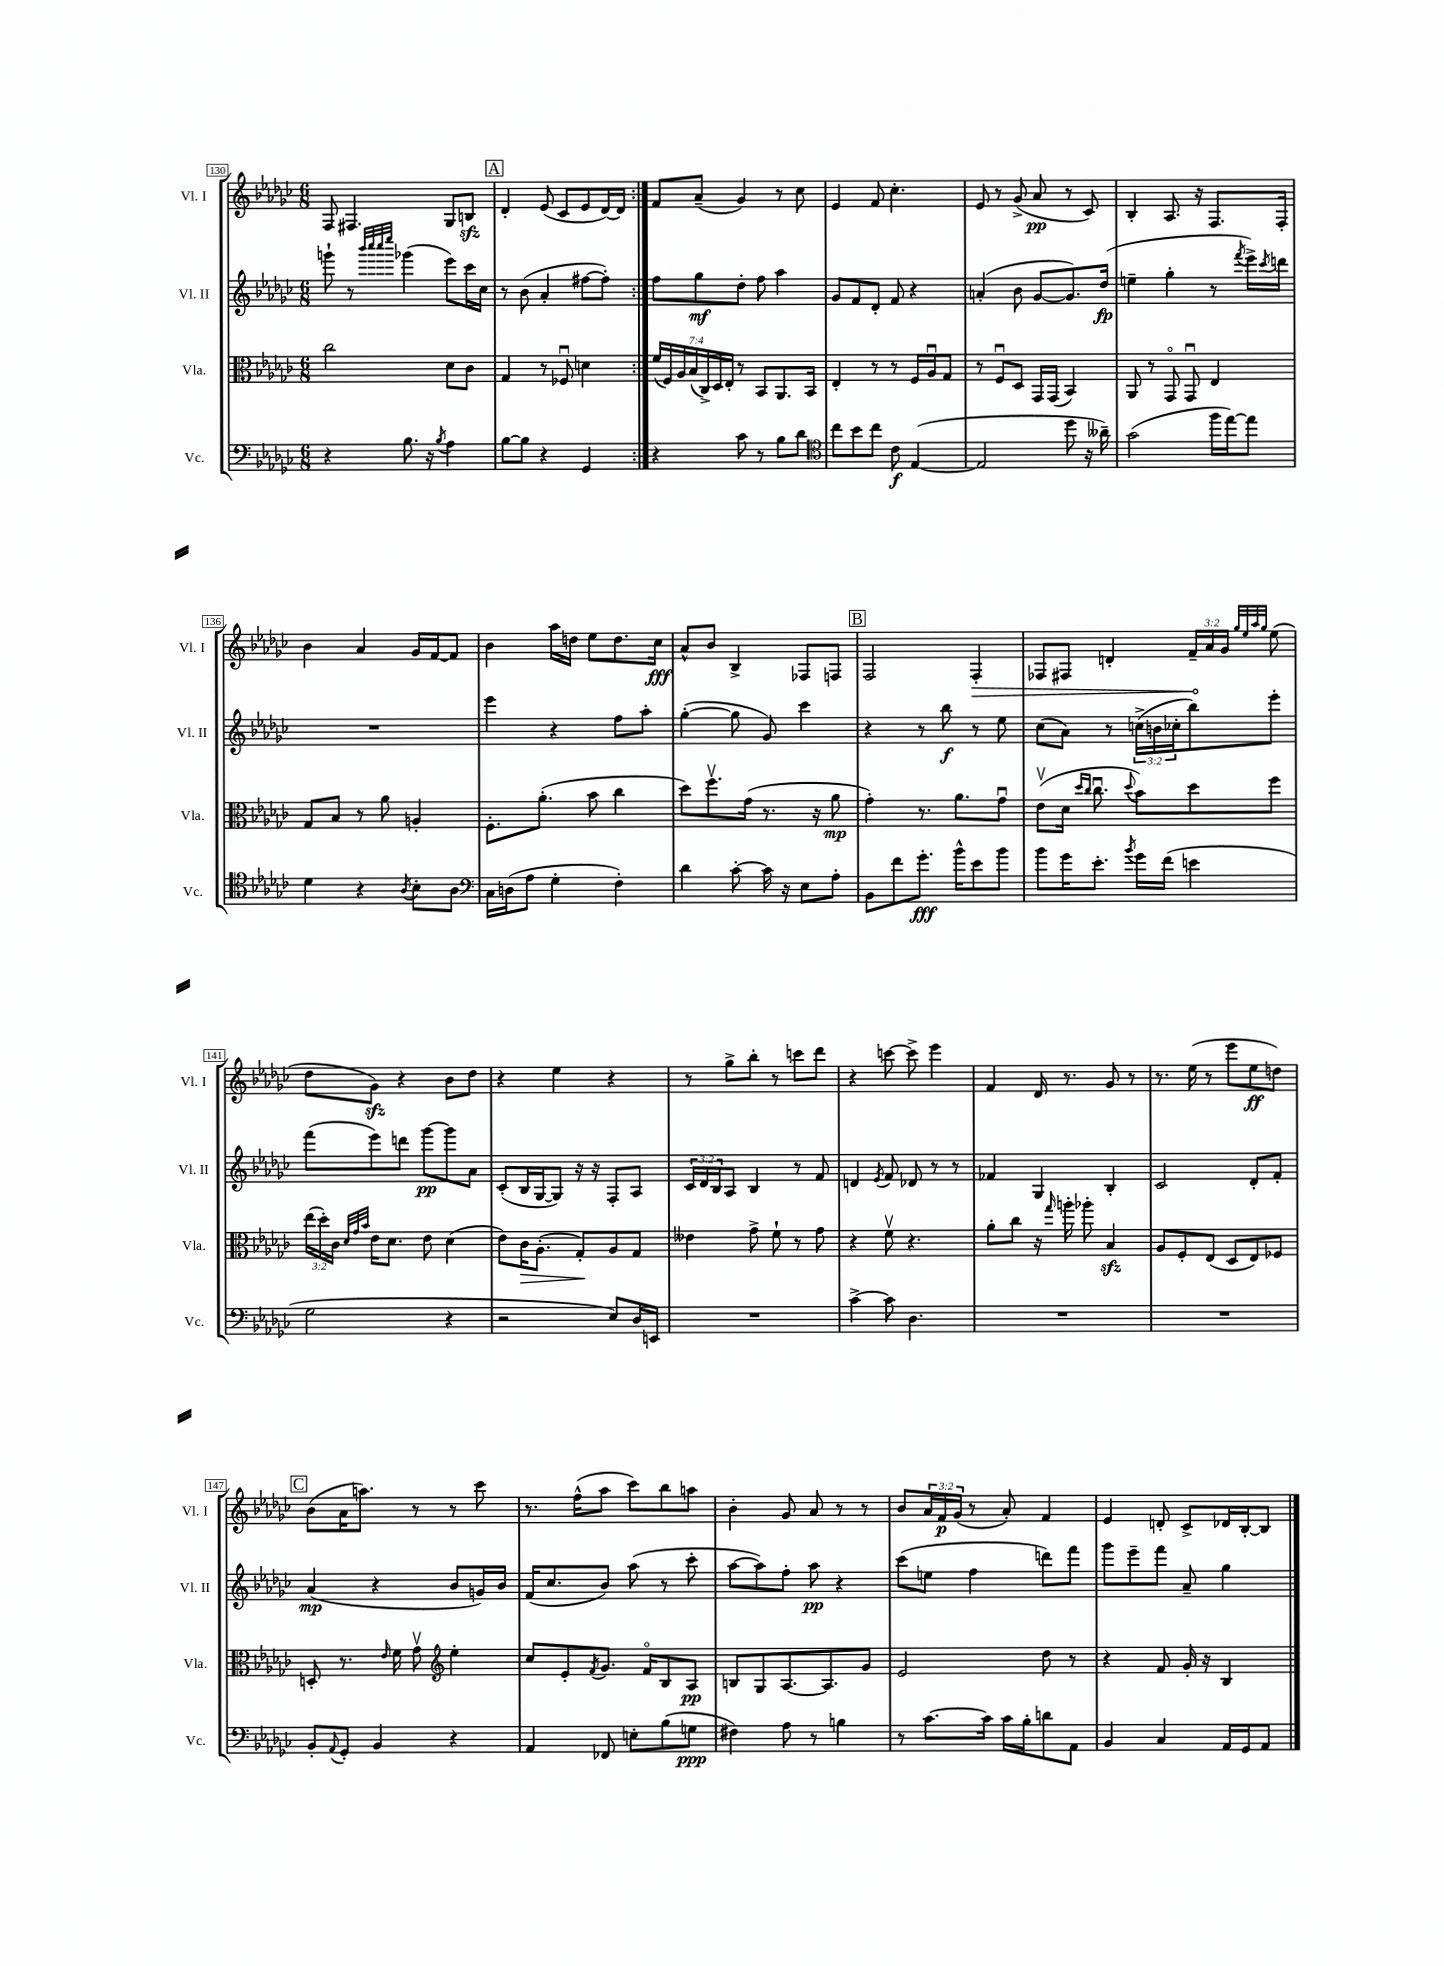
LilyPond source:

<<
\new StaffGroup <<
\new Staff = "s0" \with { instrumentName = "Vl. I" shortInstrumentName = "Vl. I" } {
    \clef treble \key ges \major \numericTimeSignature \time 6/8 \override Staff.TupletNumber.text = #tuplet-number::calc-fraction-text
    \repeat volta 2 { f8 fis4. ges8 b8\sfz |
    \mark \markup { \box "A" } des'4-. ees'8( ces'8 ees'8 des'16~) des'16 | }
    f'8 aes'8--( ges'4) r8 ces''8 |
    ees'4 f'8 ces''4.-. |
    ees'8 r8 ges'8->( aes'8\pp r8 ces'8) |
    bes4-. aes8. r16 f8. f16-. |
    bes'4 aes'4 ges'16 f'16~ f'8 |
    bes'4 aes''16 d''16 ees''8 d''8. ces''16\fff |
    aes'8-^ bes'8 bes4-> fes8 f8 |
    \mark \markup { \box "B" } f2 \once \override Hairpin.circled-tip = ##t f4-.\> |
    fes8 fis8 d'4-. \tuplet 3/2 { f'16--\! aes'16 ges'16 } \grace { ges''32 ees''32 aes''32 ges''32 } ees''8( |
    des''8 ges'8\sfz) r4 bes'8 des''8 |
    r4 ees''4 r4 |
    r8 ges''8-> bes''8-. r8 c'''8 des'''8 |
    r4 c'''8~ c'''8-> ees'''4 |
    f'4 des'16 r8. ges'8 r8 |
    r8. ees''16( r8 ees'''8 ees''8\ff d''8) |
    \mark \markup { \box "C" } bes'8( aes'16 a''8.) r8 r8 ces'''8 |
    r8. f''16-^( aes''8 ces'''8) bes''8 a''8 |
    bes'4-. ges'8 aes'8 r8 r8 |
    bes'8 \tuplet 3/2 { aes'16 f'16\p ges'16( } r8 aes'8-.) f'4 |
    ees'4 d'8-. ces'8-> des'16 bes16~-. bes8 \bar "|." |
}
\new Staff = "s1" \with { instrumentName = "Vl. II" shortInstrumentName = "Vl. II" } {
    \clef treble \key ges \major \numericTimeSignature \time 6/8 \override Staff.TupletNumber.text = #tuplet-number::calc-fraction-text
    \repeat volta 2 { g'''8-! r8 \grace { bes'''32 ces''''32 ces''''32 ees''''32 } ges'''4( ees'''8) ces'''16 ces''16 |
    \mark \markup { \box "A" } r8 bes'8( aes'4-. fis''8~ fis''8-.) | }
    f''8 ges''8\mf des''8-. f''8 aes''4 |
    ges'8 f'8 des'8-. f'8 r4 |
    a'4-.( bes'8 ges'8~ ges'8.) des''16\fp( |
    e''4-- ges''4-. r8 \acciaccatura { f'''8 } ees'''16->) \acciaccatura { ces'''8 } d'''16 |
    R2. |
    ees'''4 r4 f''8 aes''8-. |
    ges''4~-.( ges''8 ges'8) ces'''4 |
    \mark \markup { \box "B" } r4 r8 bes''8\f r8 ees''8 |
    ces''8( aes'8) r8 \tuplet 3/2 { c''16->( b'16 ces''16-. } bes''8) ees'''8-. |
    f'''8( ees'''8) d'''8 ges'''8~\pp ges'''8 aes'8 |
    ces'8-.( bes16 ges16~ ges8) r16 r16 f8-. aes8 |
    \tuplet 3/2 { ces'16 des'16 bes16 } aes8 bes4 r8 f'8 |
    d'4 \acciaccatura { ees'8 } f'8 des'8 r8 r8 |
    fes'4 ges4 bes4-. |
    ces'2 des'8-. f'8-. |
    \mark \markup { \box "C" } aes'4\mp( r4 bes'8 g'16) bes'16 |
    f'16( ces''8. bes'8) aes''8( r8 ces'''8-. |
    aes''8~ aes''8) f''8-. aes''8\pp r4 |
    ces'''8( e''8 f''4 d'''8) f'''8 |
    ges'''8 ees'''8-- f'''8 aes'8-- ges''4 \bar "|." |
}
\new Staff = "s2" \with { instrumentName = "Vla." shortInstrumentName = "Vla." } {
    \clef alto \key ges \major \numericTimeSignature \time 6/8 \override Staff.TupletNumber.text = #tuplet-number::calc-fraction-text
    \repeat volta 2 { ces''2 des'8 ces'8 |
    \mark \markup { \box "A" } ges4 r8 fes8\downbow d'4 | }
    \tuplet 7/4 { f'16( f16) aes16 bes16( ces16->) des16 ees16-. } r8 bes,8 aes,8. bes,16 |
    ees4-. r8 r8 f16 aes16\downbow ges8 |
    r8 f8\downbow des8 ges,16 ges,16( bes,4) |
    aes,8 r8 ges,8\flageolet ges,8\downbow ees4 |
    ges8 bes8 r8 aes'8 a4-. |
    f8.-. aes'8.-.( bes'8 ces''4 |
    des''8) f''8.\upbow ges'16( r8. r16 aes'8\mp |
    \mark \markup { \box "B" } ges'4-.) r8. aes'8. ges'8\downbow |
    ees'8\upbow( des'16 \grace { des''16 ces''16 } ces''8.\downbow \appoggiatura { des''8 } bes'8) des''8 f''8 |
    \tuplet 3/2 { ees''16( des''16-.) ces'16 } \grace { des'32 ges'32 bes'32 } ees'16 des'8. ees'8 des'4( |
    ees'8) ces'16\> aes8.-.( ges8-.\!) aes8 ges8 |
    eeses'4 ges'8-> f'8-! r8 ges'8 |
    r4 f'8\upbow r4. |
    aes'8-. ces''8 r16 \grace { ges''16 } a''16-. aes''8-. bes4\sfz |
    aes8 f8-. ees8( des8 ees8) fes8 |
    \mark \markup { \box "C" } d8-. r8. \grace { ees'16 } f'16 ges'8\upbow \clef treble ees''4-. |
    ces''8 ees'8-. \acciaccatura { f'8 } ges'8. f'16\flageolet bes8 aes8\pp |
    b8 ges8 aes8.~ aes8. ges'8 |
    ees'2 des''8 r8 |
    r4 f'8 ges'16-. r16 bes4 \bar "|." |
}
\new Staff = "s3" \with { instrumentName = "Vc." shortInstrumentName = "Vc." } {
    \clef bass \key ges \major \numericTimeSignature \time 6/8
    \repeat volta 2 { r4 bes8. r16 \acciaccatura { bes8 } aes4 |
    \mark \markup { \box "A" } bes8~ bes8 r4 ges,4 | }
    r4 ces'8 r8 bes8 des'8 |
    \clef tenor ces''8 bes'8 ces''8 ces'8\f ees4~( |
    ees2 des''8 r16 aeses'16--) |
    ges'2( f''16 ees''16~) ees''8 |
    des'4 r4 \acciaccatura { aes8 } bes8-. aes8 |
    \clef bass ces16 d16( aes8 ges4-. f4-.) |
    des'4 ces'8~-. ces'16 r16 ees8 aes8-. |
    \mark \markup { \box "B" } bes,8 f'8 ges'8.-.\fff bes'16-^ ees'8 bes'8 |
    bes'8 ges'16 ees'8.-. \acciaccatura { bes'8 } ges'16 f'16( e'4 |
    ges2 r4 |
    r2 ees8) des16 e,16 |
    R2. |
    ces'4~-> ces'8 des4. |
    R2. |
    R2. |
    \mark \markup { \box "C" } bes,8-. \appoggiatura { aes,8 } ges,8-. bes,4 r4 |
    aes,4 fes,8 e8-. bes8( g8\ppp |
    fis4) aes8 r8 b4 |
    r8 ces'8.~ ces'16 ces'16 bes16-. d'8 aes,8 |
    bes,4 ces4 aes,16 ges,16 aes,8 \bar "|." |
}
>>
>>
\layout { \context { \Score currentBarNumber = #130 \override BarNumber.stencil = #(make-stencil-boxer 0.1 0.3 ly:text-interface::print) } }
